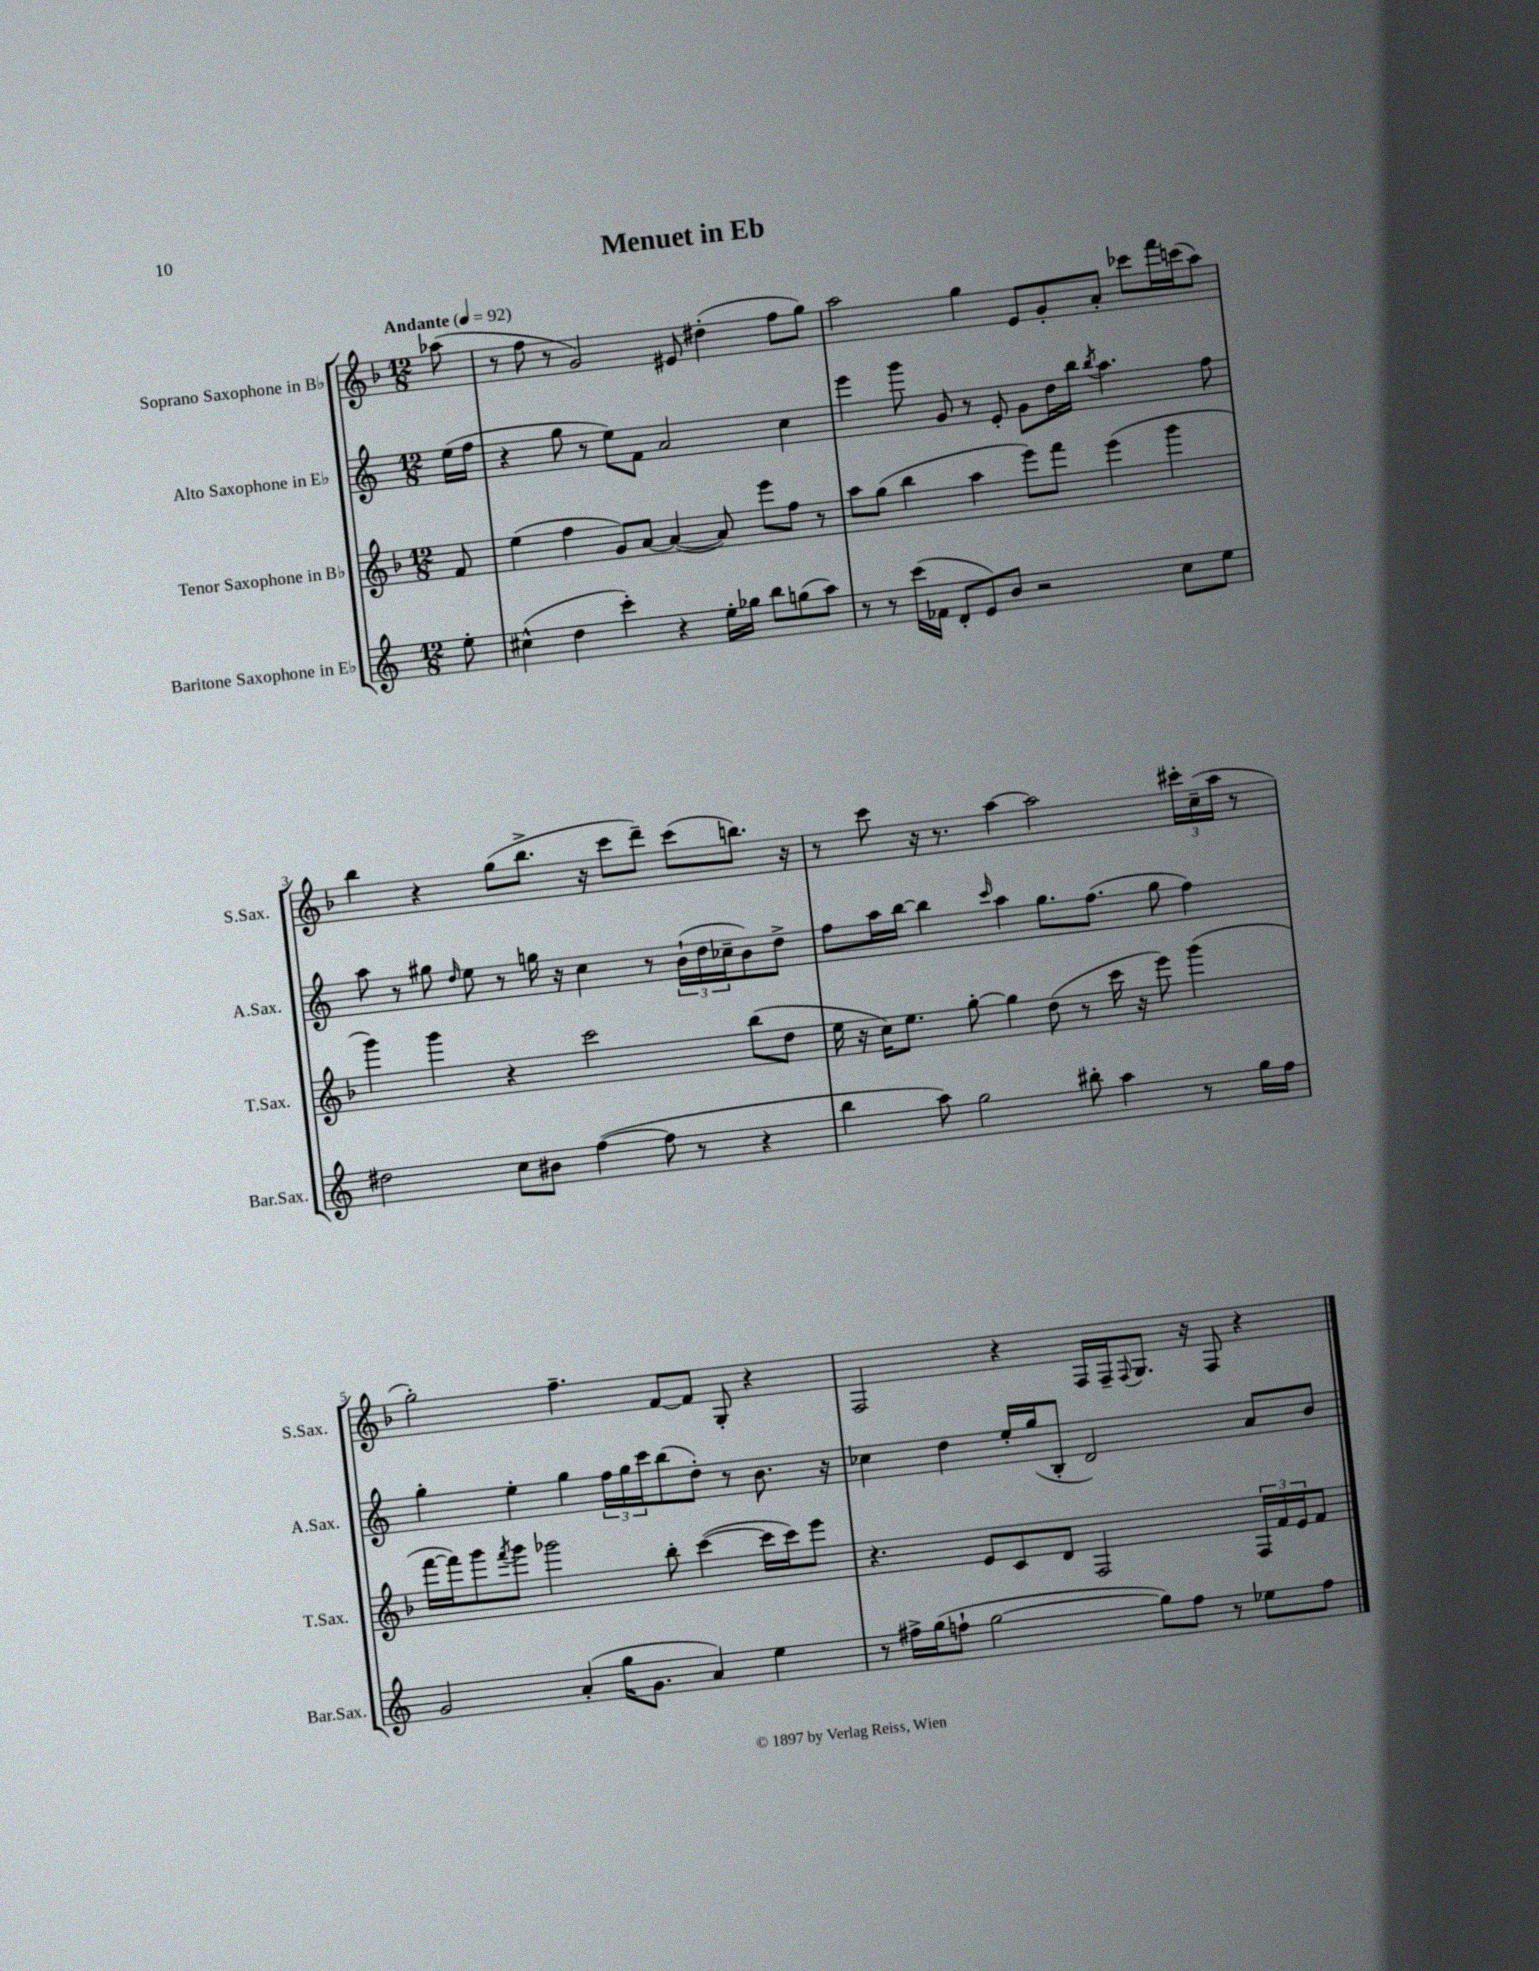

**kern	**kern	**kern	**kern
*staff4	*staff3	*staff2	*staff1
*clefG2	*clefG2	*clefG2	*clefG2
*k[]	*k[b-]	*k[]	*k[b-]
*M12/8	*M12/8	*M12/8	*M12/8
*MM92	*MM92	*MM92	*MM92
8ee'\	8f/	(16ee\LL	(8aa-\
.	.	16ff\JJ	.
=	=	=	=
(4cc#^^\	(4ee\	4r	8r
.	.	.	8ff\
4dd\	4ff\	8gg\	8r
.	.	8r	2g/)
4ccc'\)	8g/L)	8ee\L)	.
.	[8a/J	8f\J	.
4r	(4a/_	2a/	.
.	.	.	8e#/
16ee'\LL	8a/])	.	(4dd#'\
16gg-\JJ	.	.	.
8bb\L	8eee\L	.	.
(8gg\	8ff\J	4cc\	8ff\L
8aa\J)	8r	.	8gg\J)
=	=	=	=
8r	8aa\L	4eee\	2aa\
8r	(8gg\J	.	.
(16ccc\LL	4bb-\	8ggg\	.
16f-\JJ	.	.	.
8d'/L	.	8g/	.
8e/)	4aa\	8r	4gg\
8b/J	.	8e'/	.
2r	8eee\L)	8g\L	8e/L
.	8fff\J	16dd\L	8g'/
.	.	16bb\JJ	.
.	.	8qbb/	.
.	(4eee\	4.aa\	8a'/J
.	.	.	8ccc-\L
8cc\L	4ggg\	.	16fff\L
.	.	.	(16ccc\J
8ee\J	.	8ff\	8aa\J)
=	=	=	=
2dd#\	4ggg\)	8aa\	4bb-\
.	.	8r	.
.	4ggg\	8gg#\	4r
.	.	16qqdd/	.
.	.	8ee\	.
8cc\L	4r	8r	(8gg\L
8b#\J	.	16gg\	8.bb-^\J
.	.	16r	.
([4ff\	2ccc\	4cc\	.
.	.	.	16r
.	.	.	8ccc\L
8ff\]	.	8r	8ddd~\J)
8r	.	(24b`\LL	(8ccc\L
.	.	24dd\	.
.	.	24cc-~\J	.
4r	(8bb-\L	8b\)	8.bb\J)
.	8dd\J	8dd^\J	.
.	.	.	16r
=	=	=	=
4bb\	16ee\	8ff\L	8r
.	16r	.	.
.	16cc\LK)	16aa\L	8ccc\
.	8.ee\J	[16bb\JJ	.
8aa\)	.	4bb\]	16r
.	.	.	8.r
2gg\	[8gg'\	.	.
.	.	16qqccc/	.
.	4gg\]	4aa\	[4aa\
.	(8dd\	8.gg\L	2aa\]
8bb#'\	8r	.	.
.	.	(8.ff\J	.
4aa\	16ccc\	.	.
.	16r	.	.
.	8eee\)	8gg\	.
8r	(4ggg\	4ff\)	24ccc#'\LL
.	.	.	(24cc~\
.	.	.	24aa\JJ
16gg\LL	.	.	8r
16ff\JJ	.	.	.
=	=	=	=
2g/	[16fff\LL	4gg'\	2gg'\)
.	16fff\]J)	.	.
.	8ggg\	.	.
.	8qfff/	.	.
.	8ggg\J	4ee'\	.
.	2ggg-\	.	.
(4a'/	.	4gg\	4.ff~\
16gg\LK	.	24ff\LL	.
.	.	24gg\	.
8.g\J	.	.	.
.	.	24ccc\J	.
.	8bb-'\	(8bb\	[8f/L
4a/)	([4ccc\	8dd'\J)	8f/]J
.	.	8r	8G'/
4ee\	16ccc\]LL	8.b\	4r
.	16ccc\J)	.	.
.	8eee\J	.	.
.	.	16r	.
=	=	=	=
8r	4.r	4cc-\	2F/
16ff#^\LL	.	.	.
(16gg\J	.	.	.
8ff`\J	.	4dd\	.
[2gg\	8e/L	.	.
.	8c/	16ee'/LL	4r
.	.	(16gg/J	.
.	8d/J	8B'/J	.
.	2F/	2d/)	16F/LL
.	.	.	16F~/J
.	.	.	8qqF/
8gg\]L)	.	.	8.G/J
8ff\J	.	.	.
.	.	.	16r
8r	.	.	8F/
8ee-\L	24F/LL	8a/L	4r
.	24f/	.	.
.	24e/J	.	.
8ff\J	8f/J	8b/J	.
==	==	==	==
*-	*-	*-	*-
